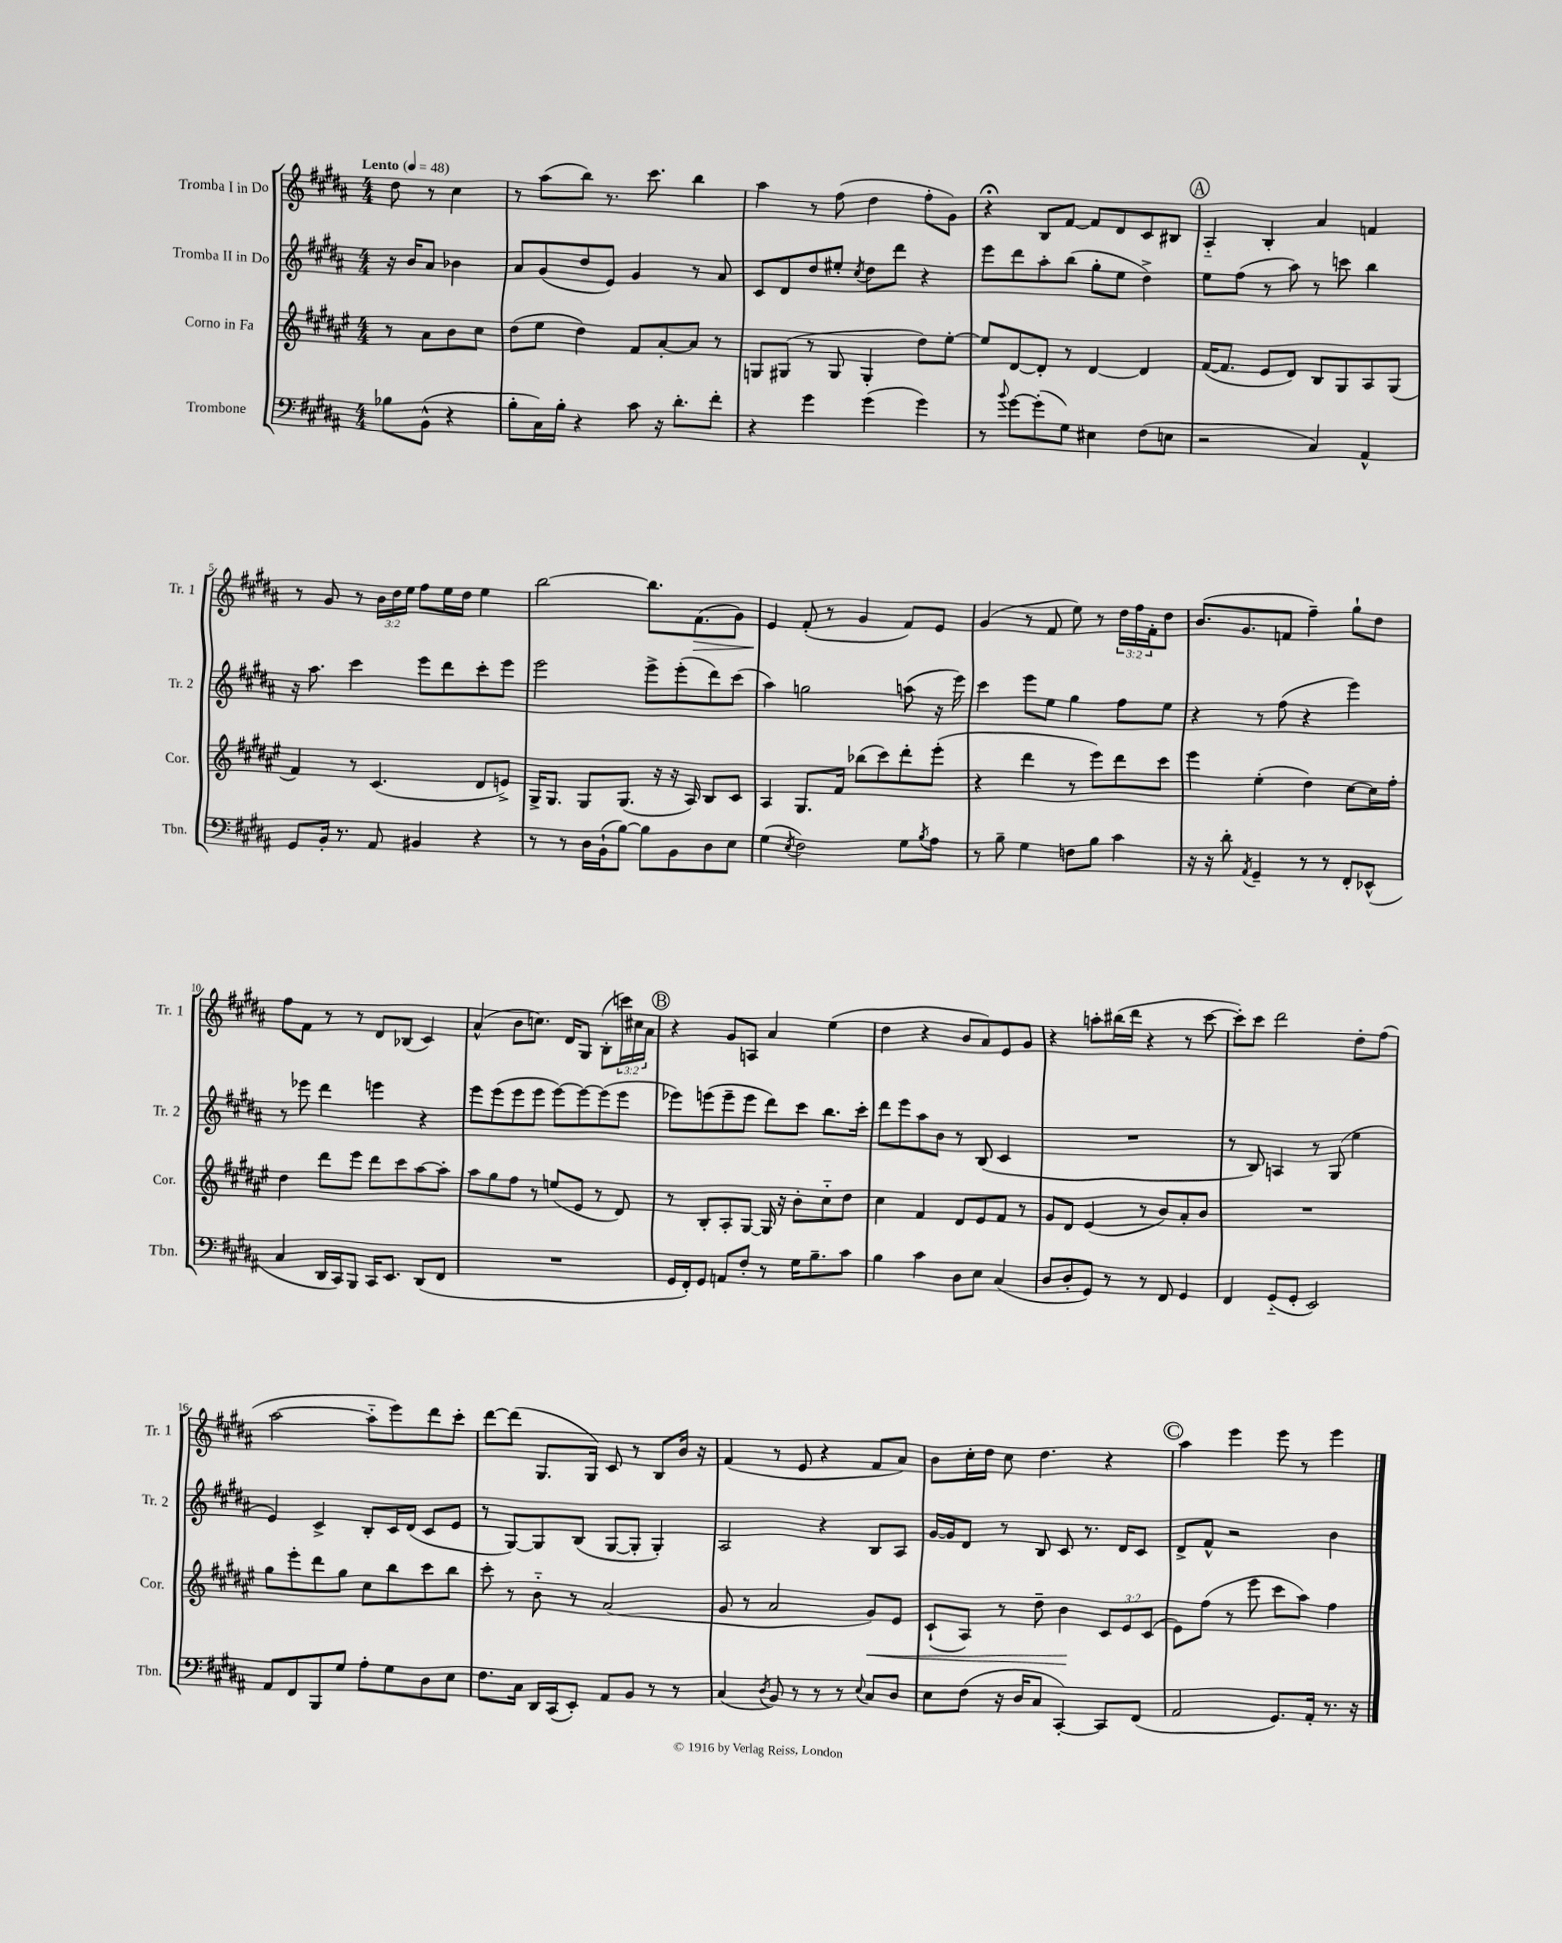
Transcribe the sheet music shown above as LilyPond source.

<<
\new StaffGroup <<
\new Staff = "s0" \with { instrumentName = "Tromba I in Do" shortInstrumentName = "Tr. 1" } {
    \clef treble \key b \major \numericTimeSignature \time 4/4 \override Staff.TupletNumber.text = #tuplet-number::calc-fraction-text \partial 2 \tempo "Lento" 4 = 48
    dis''8 r8 cis''4 |
    r8 ais''8( b''8) r8. cis'''8. b''4 |
    ais''4 r8 fis''8( dis''4 fis''8-. gis'8) |
    r4\fermata b8 fis'8~ fis'8 dis'8 cis'8 bis8 |
    \mark \markup { \circle "A" } ais4-_ b4-. ais'4 f'4 |
    r8 gis'8 r8 \tuplet 3/2 { b'16 dis''16 e''16 } fis''8 e''16 dis''16 e''4 |
    b''2~ b''8. fis'8.\>( gis'8) |
    e'4\! fis'8-.( r8 gis'4 fis'8) e'8 |
    gis'4( r8 fis'8 e''8) r8 \tuplet 3/2 { dis''16 fis''16 fis'16-. } dis''8 |
    b'8.( gis'8. f'8 fis''4--) gis''8-! dis''8 |
    fis''8 fis'8 r8 r8 dis'8 bes8( cis'4) |
    ais'4-^( b'8 c''8.) dis'16 gis8 b8-.( \tuplet 3/2 { c'''16) cis''16 ais'16 } |
    \mark \markup { \circle "B" } r4 gis'8 a8 ais'4 e''4( |
    dis''4 r4 b'8 ais'8) e'8 gis'8 |
    r4 a''8-. bis''16( dis'''16 r4 r8 cis'''8~ |
    cis'''8-.) cis'''8 dis'''2 dis''8-. fis''8( |
    ais''2~ ais''8-_ e'''8) dis'''8 cis'''8-. |
    dis'''8~ dis'''8( gis8. gis16) cis'8 r8 b8 b'16 r16 |
    fis'4( r8 e'8 r4 fis'8 ais'8) |
    b'8 cis''16-. dis''16 cis''8 dis''4. r4 |
    \mark \markup { \circle "C" } ais''4 e'''4 e'''8 r8 e'''4 \bar "|." |
}
\new Staff = "s1" \with { instrumentName = "Tromba II in Do" shortInstrumentName = "Tr. 2" } {
    \clef treble \key b \major \numericTimeSignature \time 4/4 \partial 2
    r16 b'16 ais'8 bes'4 |
    ais'8 gis'8( dis''8 e'8) gis'4 r8 ais'8 |
    cis'8 dis'8 dis''8 eis''8-. \acciaccatura { cis''8 } dis''8 dis'''8 r4 |
    e'''8 dis'''8 ais''8-. b''8( gis''8-. e''8 dis''4->) |
    \mark \markup { \circle "A" } e''8 fis''8( r8 ais''8) r8 c'''8 b''4 |
    r16 ais''8. cis'''4 e'''8 dis'''8 cis'''8-. e'''8 |
    e'''2 e'''8-> e'''8-.( dis'''8) cis'''8( |
    ais''4) g''2 a''8( r16 e'''16) |
    cis'''4 e'''8 e''8 gis''4 fis''8 e''8 |
    r4 r8 fis''8( r4 e'''4) |
    r8 ees'''8 dis'''4 e'''4 r4 |
    e'''8 e'''8( e'''8 e'''8 e'''8~) e'''8~ e'''8( e'''8 |
    \mark \markup { \circle "B" } ees'''8) e'''8( e'''8-- e'''8 dis'''8) cis'''8 b''8. cis'''16-. |
    dis'''8 e'''8 ais''8 b'8 r8 b8( cis'4 |
    R1 |
    r8 b8) a4 r8 gis8( e''4 |
    e'4) cis'4-> b8-. cis'16 dis'16( cis'8 e'8 |
    r8 gis8~) gis8 b8( gis8~ gis8-. gis4-.) |
    ais2 r4 b8 ais8 |
    gis'16~ gis'16 dis'8 r8 b8 cis'8 r8. dis'16 cis'8 |
    \mark \markup { \circle "C" } dis'8-> fis'8-^ r2 b'4 \bar "|." |
}
\new Staff = "s2" \with { instrumentName = "Corno in Fa" shortInstrumentName = "Cor." } {
    \clef treble \key fis \major \numericTimeSignature \time 4/4 \override Staff.TupletNumber.text = #tuplet-number::calc-fraction-text \partial 2
    r8 ais'8 b'8 cis''8 |
    dis''8( eis''8 dis''4) fis'8 ais'8~-. ais'8 r8 |
    g8 gis8( r8 gis8 gis4-. dis''8) eis''8~-. |
    eis''8 dis'8~ dis'8-. r8 dis'4~ dis'4 |
    \mark \markup { \circle "A" } fis'16~( fis'8. eis'8 dis'8) b8 gis8 ais8 gis8( |
    fis'4) r8 cis'4.( dis'8 e'8->) |
    gis16-> gis8. gis8 gis8.( r16 r16 ais16) b8 cis'8 |
    ais4 gis8. fis'16 bes''8( cis'''8) dis'''8-. eis'''8-.( |
    r4 dis'''4 r8 eis'''8) dis'''8 cis'''8 |
    eis'''4 eis''4-.( dis''4) cis''8~ cis''16 fis''16-. |
    dis''4 dis'''8 eis'''8 dis'''8 cis'''8 ais''8~ ais''8-. |
    ais''8 gis''8 fis''8 r8 e''8( eis'8 r8 dis'8) |
    \mark \markup { \circle "B" } r8 b8-. ais8-. gis8~ gis16 r16 b'8-. cis''8-_ dis''8 |
    cis''4 fis'4 dis'8 eis'8 fis'8 r8 |
    gis'8 dis'8 eis'4( r8 b'8) ais'8-. b'8 |
    R1 |
    gis''8 eis'''8-. dis'''8 gis''8 cis''8 b''8 cis'''8 b''8 |
    cis'''8-. r8 b'8-_ r8 ais'2( |
    gis'8 r8 ais'2 gis'8\<) eis'8 |
    cis'8-!( ais8) r8 dis''8-- b'4\! \tuplet 3/2 { cis'8 eis'8 cis'8( } |
    \mark \markup { \circle "C" } eis'8) fis''8( r8 eis'''8 cis'''8 ais''8) fis''4 \bar "|." |
}
\new Staff = "s3" \with { instrumentName = "Trombone" shortInstrumentName = "Tbn." } {
    \clef bass \key b \major \numericTimeSignature \time 4/4 \partial 2
    bes8 b,8-^( r4 |
    b8-. cis16) b16-. r4 cis'8 r16 dis'8.-. fis'8-. |
    r4 gis'4 gis'4( gis'4) |
    r8 \appoggiatura { b'8 } gis'8~ gis'8-.( gis8) eis4 fis8( e8 |
    \mark \markup { \circle "A" } r2 cis4) ais,4-^ |
    gis,8 b,16-. r8. ais,8 bis,4 r4 |
    r8 r8 dis16 b,16-!( b8~) b8 b,8 dis8 e8 |
    gis4( \acciaccatura { e8 } fis2) gis8 \acciaccatura { b8 } ais8 |
    r8 b8-- gis4 f8 b8 cis'4 |
    r16 r16 dis'8-. \acciaccatura { ais,8 } gis,4-- r8 r8 fis,8-. ees,8-^( |
    cis4 dis,16 cis,16) b,,8 cis,16 e,8. dis,8( fis,8 |
    R1 |
    \mark \markup { \circle "B" } gis,16 fis,16-.) gis,8 a,8 fis8-. r8 gis16 b8.-- cis'8 |
    b4 cis'4 dis8 e8 cis4( |
    dis8 dis8-. gis,8) r8 r8 fis,8 gis,4 |
    fis,4 gis,8-_( gis,8-. e,2) |
    ais,8 fis,8 b,,8 gis8 ais8-. gis8 dis8 e8 |
    fis8. cis16 dis,16 cis,16( e,8-.) ais,8 b,8 r8 r8 |
    cis4( \acciaccatura { dis8 } b,8) r8 r8 r8 \appoggiatura { e8 } cis8 dis8 |
    e8 fis8( r16 dis16 cis8 cis,4~-.) cis,8 fis,8( |
    \mark \markup { \circle "C" } ais,2 gis,8.) ais,16-. r8. r16 \bar "|." |
}
>>
>>
